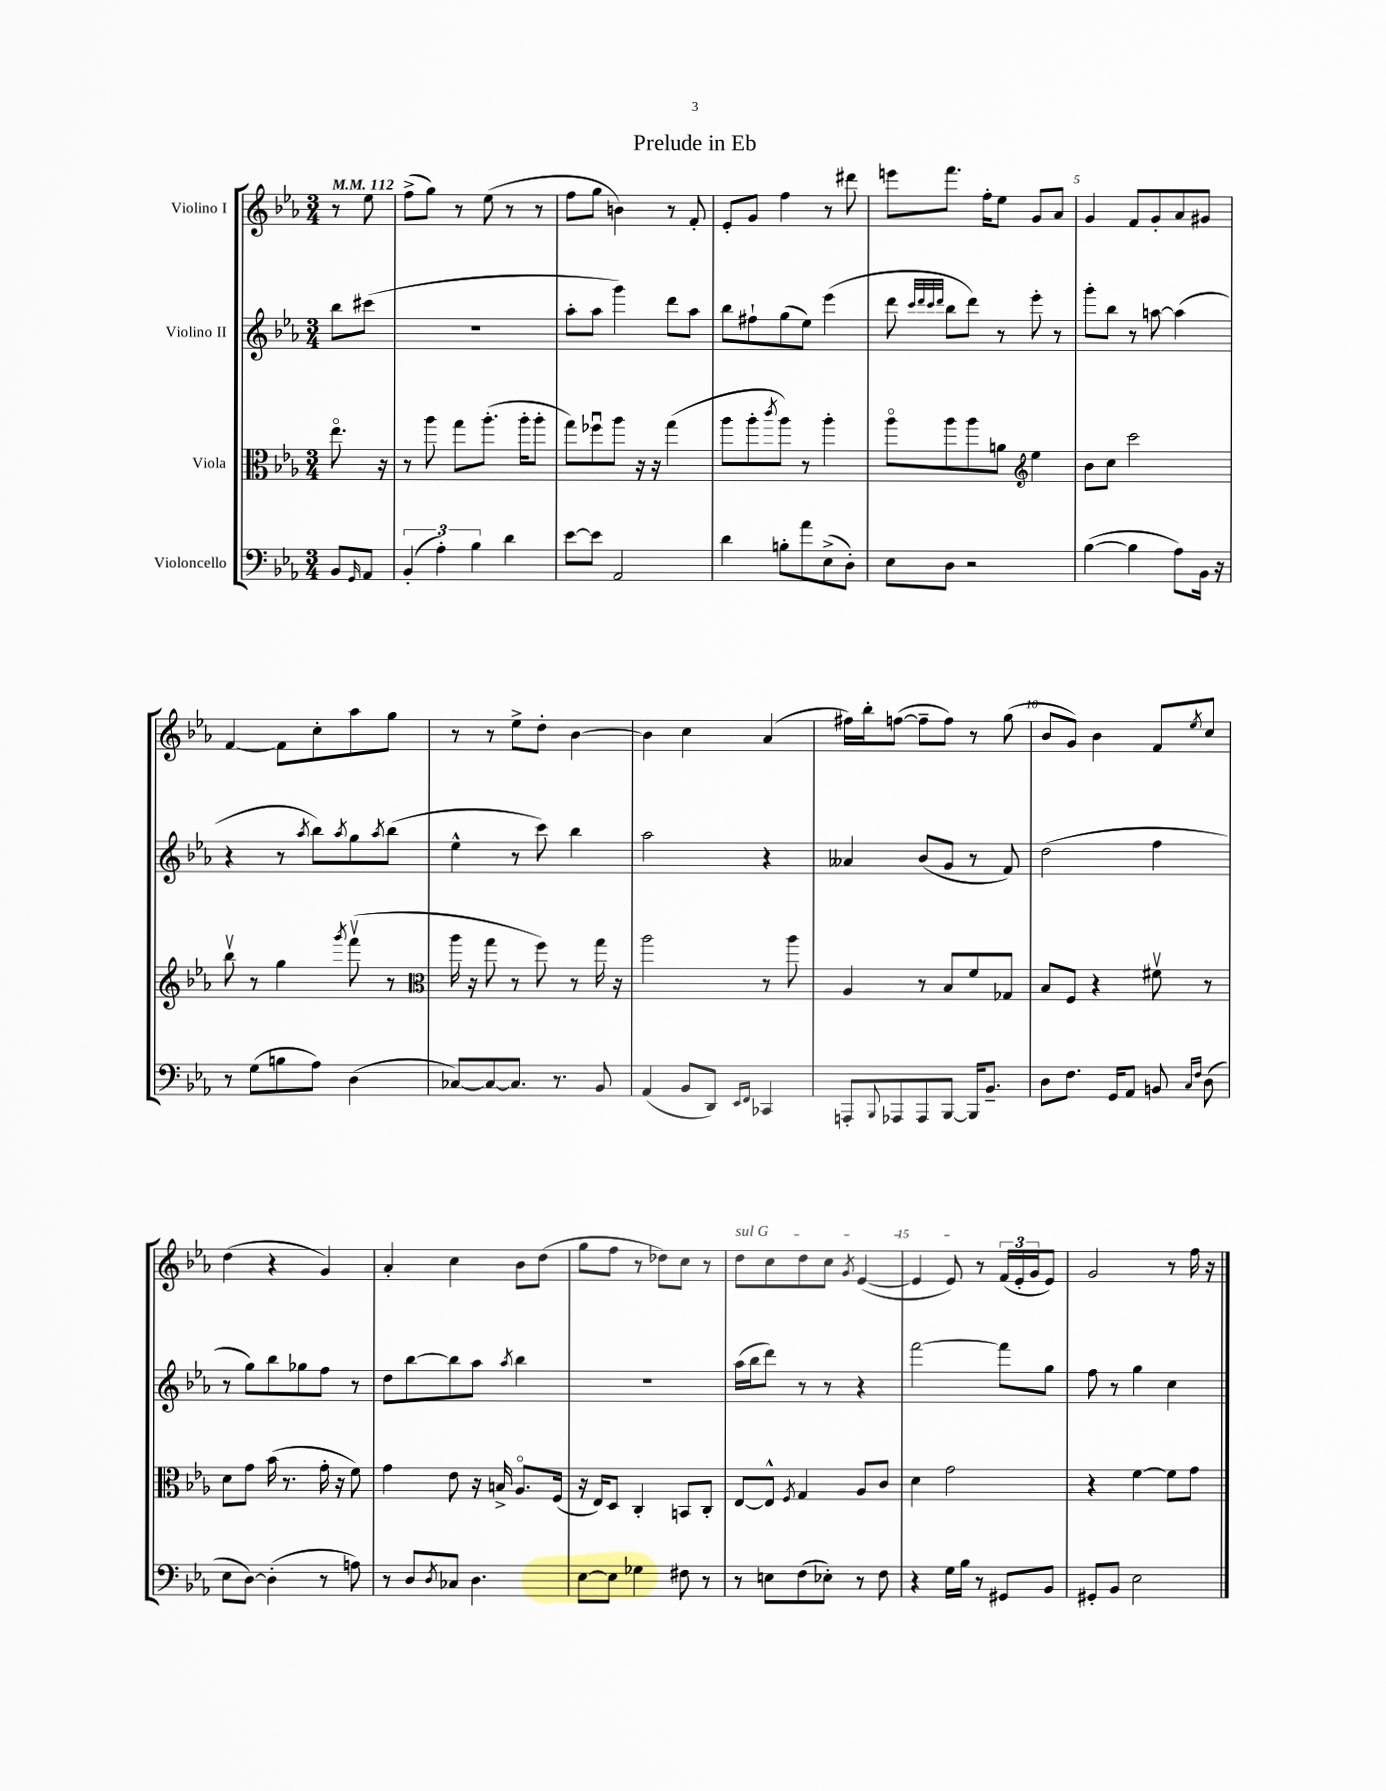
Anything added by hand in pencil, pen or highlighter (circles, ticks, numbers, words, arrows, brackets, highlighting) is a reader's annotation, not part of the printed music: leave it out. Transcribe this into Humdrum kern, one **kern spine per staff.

**kern	**kern	**kern	**kern
*staff4	*staff3	*staff2	*staff1
*clefF4	*clefC3	*clefG2	*clefG2
*k[b-e-a-]	*k[b-e-a-]	*k[b-e-a-]	*k[b-e-a-]
*M3/4	*M3/4	*M3/4	*M3/4
*MM112	*MM112	*MM112	*MM112
8BB-	8.ee-o	8bb-	8r
16qqGG	.	.	.
8AA-	.	(8ccc#	8ee-
.	16r	.	.
=	=	=	=
(6BB-'	8r	2.r	(8ff^
.	8aa-	.	8gg)
6A-')	.	.	.
.	8gg	.	8r
6B-	.	.	.
.	(8.aa-'	.	(8ee-
4d	.	.	8r
.	16aa-'	.	.
.	8aa-'	.	8r
=	=	=	=
[8e-	8gg)	8aa-'	8ff
8e-]	8ff-u	8aa-	8gg
2AA-	8aa-	4ggg)	4b)
.	16r	.	.
.	16r	.	.
.	(4gg	8ddd	8r
.	.	8aa-	8f'
=	=	=	=
4d	8aa-	8bb-	8e-'
.	8aa-'	8ff#`	8g
.	8qccc	.	.
8B'	8aa-)	(8gg	4ff
8a-	8r	8ee-)	.
(8E-^	4aa-'	(4eee-	8r
8D')	.	.	8ddd#
=	=	=	=
8E-	8aa-o	8ddd	8eee
.	.	32qqccc	.
.	.	32qqddd	.
.	.	32qqccc	.
.	.	32qqddd	.
8D	8aa-	8bb-	8.fff
2r	8aa-	8ddd)	.
.	.	.	16ff'
.	8a	8r	8ee-
*	*clefG2	*	*
.	4ee-	8eee-'	8g
.	.	8r	8a-
=	=	=	=
([4B-	8b-	8ggg'	4g
.	8cc	8bb-	.
4B-]	2ccc	8r	8f
.	.	[8aa	8g'
8A-)	.	(4aa]	8a-
16BB-	.	.	8g#
16r	.	.	.
=	=	=	=
8r	8bb-v	4r	[4f
(8G	8r	.	.
8B	4gg	8r	8f]
.	.	8qaa-	.
8A-)	.	8bb-)	8cc'
.	8qggg	8qaa-	.
(4D	(8fffv	8gg	8aa-
.	.	8qaa-	.
.	8r	(8bb-	8gg
=	=	=	=
*	*clefC3	*	*
[8C-)	16aa-	4ee-^^	8r
.	16r	.	.
8C-_	8gg	.	8r
8.C-]	8r	8r	8ee-^
.	8ff)	8ccc)	8dd'
8.r	.	.	.
.	8r	4bb-	[4b-
8BB-	16gg	.	.
.	16r	.	.
=	=	=	=
(4AA-	2aa-	2aa-	4b-]
8BB-	.	.	4cc
8DD)	.	.	.
16qqEE-	.	.	.
16qqFF	.	.	.
4CC-	8r	4r	(4a-
.	8aa-	.	.
=	=	=	=
8AAA'	4A-	4a--	16ff#)
.	.	.	16bb-'
8qqBBB-	.	.	.
8AAA-	.	.	([8ff
8AAA-	8r	(8b-	8ff~]
[8BBB-	8B-	8g	8ff)
16BBB-]	8f	8r	8r
8.BB-~	.	.	.
.	8G-	8f)	(8gg
=	=	=	=
8D	8B-	(2dd	8b-
8.F	8F	.	8g)
.	4r	.	4b-
16GG	.	.	.
8AA-	.	.	.
8BB	8f#v	4ff	8f
16qqC	.	.	.
16qqF	.	.	8qee-
(8D	8r	.	8cc
=	=	=	=
8E-	8d	8r	(4dd
[8D)	8g	8gg)	.
(4D']	(16b-	8bb-	4r
.	8.r	.	.
.	.	8gg-	.
8r	16g'	8ff	4g)
.	16r	.	.
8A)	8f)	8r	.
=	=	=	=
8r	4g	8dd	4a-'
8D	.	[8bb-	.
8qD	.	.	.
8C-	8e-	8bb-]	4cc
4.D	16r	8aa-	.
.	16B^	.	.
.	.	8qaa-	.
.	8.A-o	4bb-	8b-
.	.	.	(8dd
.	(16F	.	.
=	=	=	=
[8E-	16r	2.r	8gg
.	16E-)	.	.
8E-]	8D	.	8ff
4G-	4C'	.	8r
.	.	.	8dd-)
8F#	8BB	.	8cc
8r	8C'	.	8r
=	=	=	=
8r	[8E-	(16aa-	8dd
.	.	16bb-	.
8E	8E-^^]	8ddd)	8cc
.	8qF	.	.
(8F	4G	8r	8dd
8E-')	.	8r	8cc
.	.	.	8qg
8r	8A-	4r	([4e-
8F	8c	.	.
=	=	=	=
4r	4d	[2fff	4e-]
16G	2g	.	8e-)
16B-	.	.	.
8r	.	.	8r
8GG#	.	8fff]	(24f
.	.	.	24e-'
.	.	.	24g
8BB-	.	8gg	8e-)
=	=	=	=
8GG#'	4r	8ff	2g
8BB-	.	8r	.
2E-	[4f	4gg	.
.	8f]	4cc	8r
.	8g	.	16ff
.	.	.	16r
==	==	==	==
*-	*-	*-	*-
